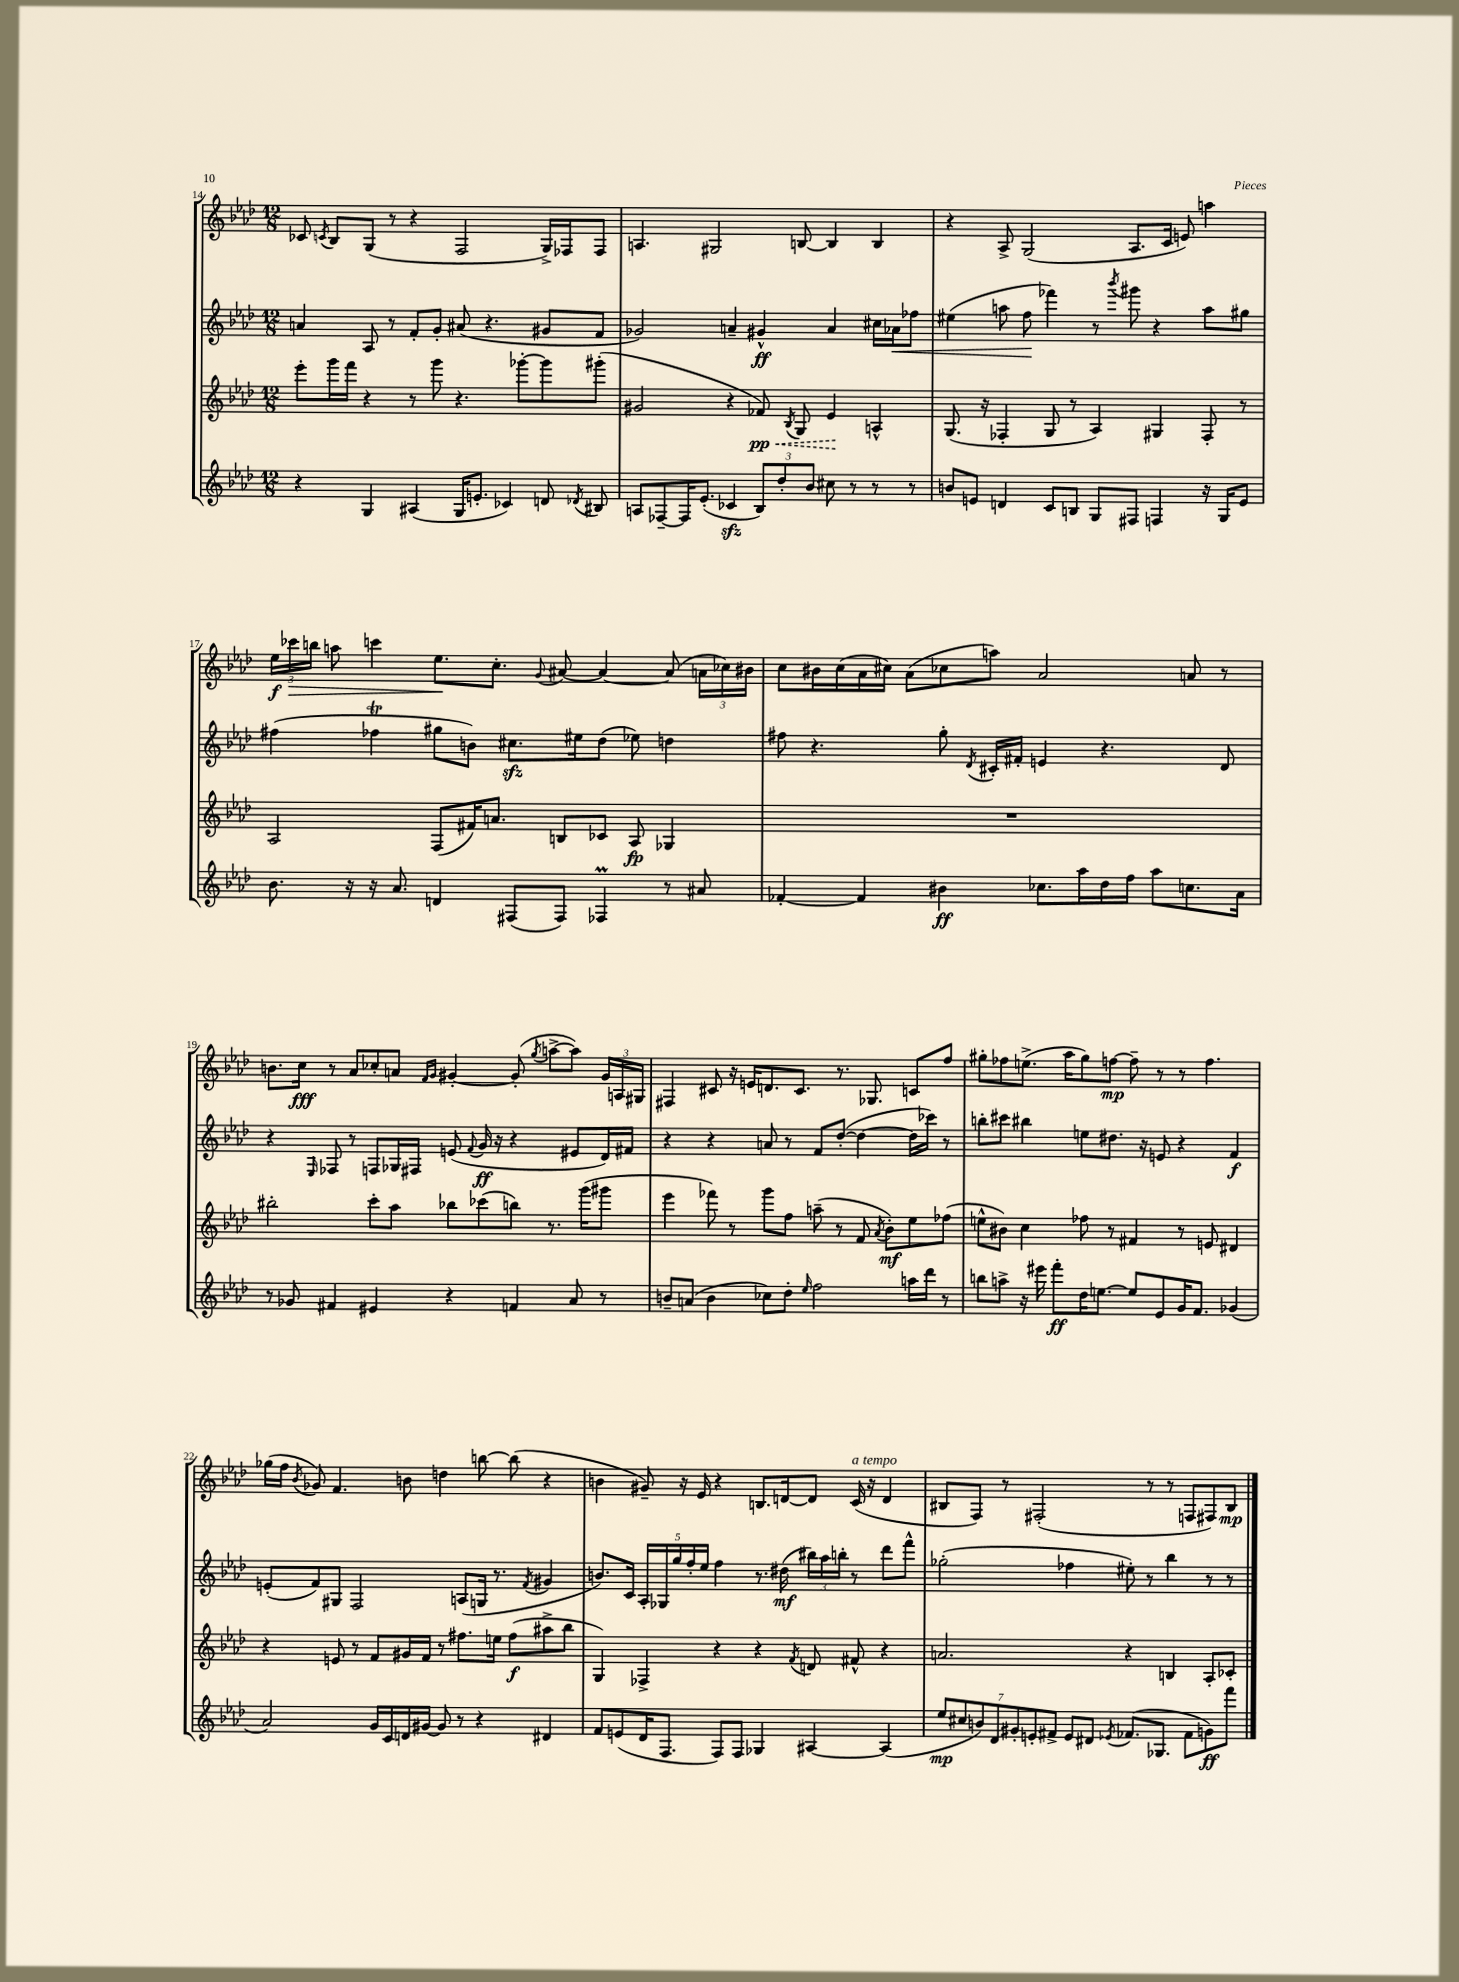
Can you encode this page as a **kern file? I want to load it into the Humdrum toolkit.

**kern	**kern	**kern	**kern
*staff4	*staff3	*staff2	*staff1
*clefG2	*clefG2	*clefG2	*clefG2
*k[b-e-a-d-]	*k[b-e-a-d-]	*k[b-e-a-d-]	*k[b-e-a-d-]
*M12/8	*M12/8	*M12/8	*M12/8
4r	8eee-'	4a	8c-
.	.	.	8qc
.	16ggg	.	8B-
.	16fff	.	.
4G	4r	8A-	(8G
.	.	8r	8r
(4A#	8r	8f'	4r
.	8ggg	8g'	.
16G	4.r	(8a#	2F
8.e'	.	.	.
.	.	4.r	.
4c-)	.	.	.
.	[8ggg-'	.	.
8d	8ggg-]	8g#	16G^)
.	.	.	16F-
8qd-	.	.	.
8B#	(8ggg#'	8f	8F-
=	=	=	=
8A	2g#	2g-)	4.A
[8F-~	.	.	.
16F-]	.	.	.
(8.e-'	.	.	.
.	.	.	2G#
4c-	4r	4a~	.
12B-)	8f-)	4g#^^	.
12dd-'	.	.	.
.	8qB-	.	.
.	8G	.	[8B
12b-	.	.	.
8cc#	4e-	4a	4B]
8r	.	.	.
8r	4A^^	16cc#	4B
.	.	16a-	.
8r	.	8ff-	.
=	=	=	=
8b	(8.G	(4ee#	4r
8e	.	.	.
.	16r	.	.
4d	4F-'	8aa	8A-^
.	.	8ff	(2G
8c	8G	4fff-)	.
8B	8r	.	.
8G	4A-)	8r	.
.	.	8qbbb-	.
8F#	.	8ggg#	8.A-
4F	4G#	4r	.
.	.	.	16c
.	.	.	8e)
16r	8F-'	8aa	4aa
16G	.	.	.
8e	8r	8gg#	.
=	=	=	=
8.b-	2A-	(4ff#	24ee-
.	.	.	24ccc-
.	.	.	24bb
.	.	.	8aa
16r	.	.	.
16r	.	4ff-	4ccc
8.a-	.	.	.
4d	(8F	8gg#	8.ee-
.	16f#)	8b)	.
.	8.a	.	8.cc'
(8F#	.	8.cc#	.
.	.	.	8qqg
8F#)	8B	.	[8a#
.	.	16ee#	.
4F-	8c-	(8dd-	4a#_
.	8A-	8ee-)	.
8r	4G-	4dd	(8a#]
8a#	.	.	24a
.	.	.	24cc-)
.	.	.	24b#
=	=	=	=
[4f-'	1.r	8ff#	8cc
.	.	4.r	16b#
.	.	.	(16cc
4f-]	.	.	16a-
.	.	.	16cc#)
.	.	.	(8a-
4b#	.	8gg'	8cc-
.	.	8qd-	.
.	.	16c#'	8aa)
.	.	16f#'	.
8.cc-	.	4e	2a-
16aa-	.	.	.
16dd-	.	4.r	.
16ff	.	.	.
8aa-	.	.	.
8.cc	.	.	8a
.	.	8d-	8r
16a-	.	.	.
=	=	=	=
8r	2bb#'	4r	8.b
8g-	.	.	.
.	.	.	16cc
.	.	16qqE-	.
4f#	.	8F-	8r
.	.	8r	8a-
4e#	8ccc'	8F	8cc-'
.	8aa-	16G-	8a
.	.	16F#	.
.	.	.	16qqf
.	.	.	16qqg
4r	8bb-	(8e	[4g#'
.	.	8qqf	.
.	(8ccc-	16g	.
.	.	16r	.
4f	8bb)	4r	(8g#']
.	.	.	8qgg
.	8.r	.	[8aa^
8a-	.	8e#	8aa])
.	(16ggg	.	.
8r	8ggg#	16d-)	24g#
.	.	.	24A
.	.	16f#	.
.	.	.	24G#
=	=	=	=
8b~	4eee-	4r	4F#
(8a	.	.	.
4b	8fff-)	4r	8c#
.	8r	.	16r
.	.	.	16e
8cc-)	8ggg	8a	8.d
8dd-'	8ff	8r	.
.	.	.	8.c#
16qqee-	.	.	.
2ff	(8aa~	8f	.
.	8r	([8dd-'	8.r
.	8f	4dd-_	.
.	.	.	8.G-
.	8qa-	.	.
.	8b-')	.	.
16aa	8ee-	16dd-]	8c
16ddd-	.	16ccc-)	.
8r	(8ff-	8r	8ff
=	=	=	=
8bb	8ee^^	8bb'	8gg#'
8aa^	8b#)	8ccc#	8ff-
16r	4cc	4bb#	(8.ee^
16eee#	.	.	.
8fff'	.	.	.
.	.	.	16aa-
16dd-	8ff-	8ee	8gg#)
[8.ee	.	.	.
.	8r	8.dd#	[8ff
8ee]	4f#	.	8ff~]
.	.	16r	.
8e-	.	8e	8r
16g	8r	4r	8r
8.f	.	.	.
.	8e	.	4.ff
(4g-	4d#	4f	.
=	=	=	=
2a-)	4r	(8e'	(16gg-
.	.	.	16ff
.	.	.	8qb-
.	.	8f)	8g-)
.	8e	8G#	4.f
.	8r	2F	.
16g	8f	.	.
16c	.	.	.
16d	16g#	.	8b
[16g#	16f	.	.
8g#]	8r	.	4dd
8r	8.ff#	(8A	.
4r	.	16G	[8bb
.	16ee	8.r	.
.	(8ff#	.	(8bb]
.	.	8qf	.
4d#	8aa#^	4g#	4r
.	8bb-	.	.
=	=	=	=
8f	4G)	8.b)	4b
(8e	.	.	.
.	.	16c	.
16d-	4F-^	20A-'	8g#~)
.	.	20G-	.
8.F	.	.	.
.	.	20gg	.
.	.	.	16r
.	.	20ff'	.
.	.	.	16e-
.	.	20ee-	.
8F)	4r	4ff	4r
8F	.	.	.
4G-	4r	8.r	8.B
.	.	(16dd#	[16d
.	8qf	.	.
[4A#	8d	24bb#)	8d]
.	.	24aa-	.
.	.	24bb'	.
.	8f#^^	8r	(16c
.	.	.	16r
(4A#]	4r	8ddd-	4d
.	.	8fff^^	.
=	=	=	=
14ee-	2.a	(2gg-'	8B#
14cc#	.	.	.
.	.	.	8F)
14b)	.	.	.
14d-	.	.	.
.	.	.	8r
14g#'	.	.	.
14e'	.	.	.
.	.	.	(2F#'
14f#^	.	.	.
8e	.	4ff-	.
8d#	.	.	.
8qe-	.	.	.
(8.f-	4r	8ee#')	.
.	.	8r	8r
8.G-	.	.	.
.	4B	4bb-	8r
8f-	.	.	8F
8g)	8A-'	8r	8F#)
8fff	8c-'	8r	8B#
==	==	==	==
*-	*-	*-	*-
